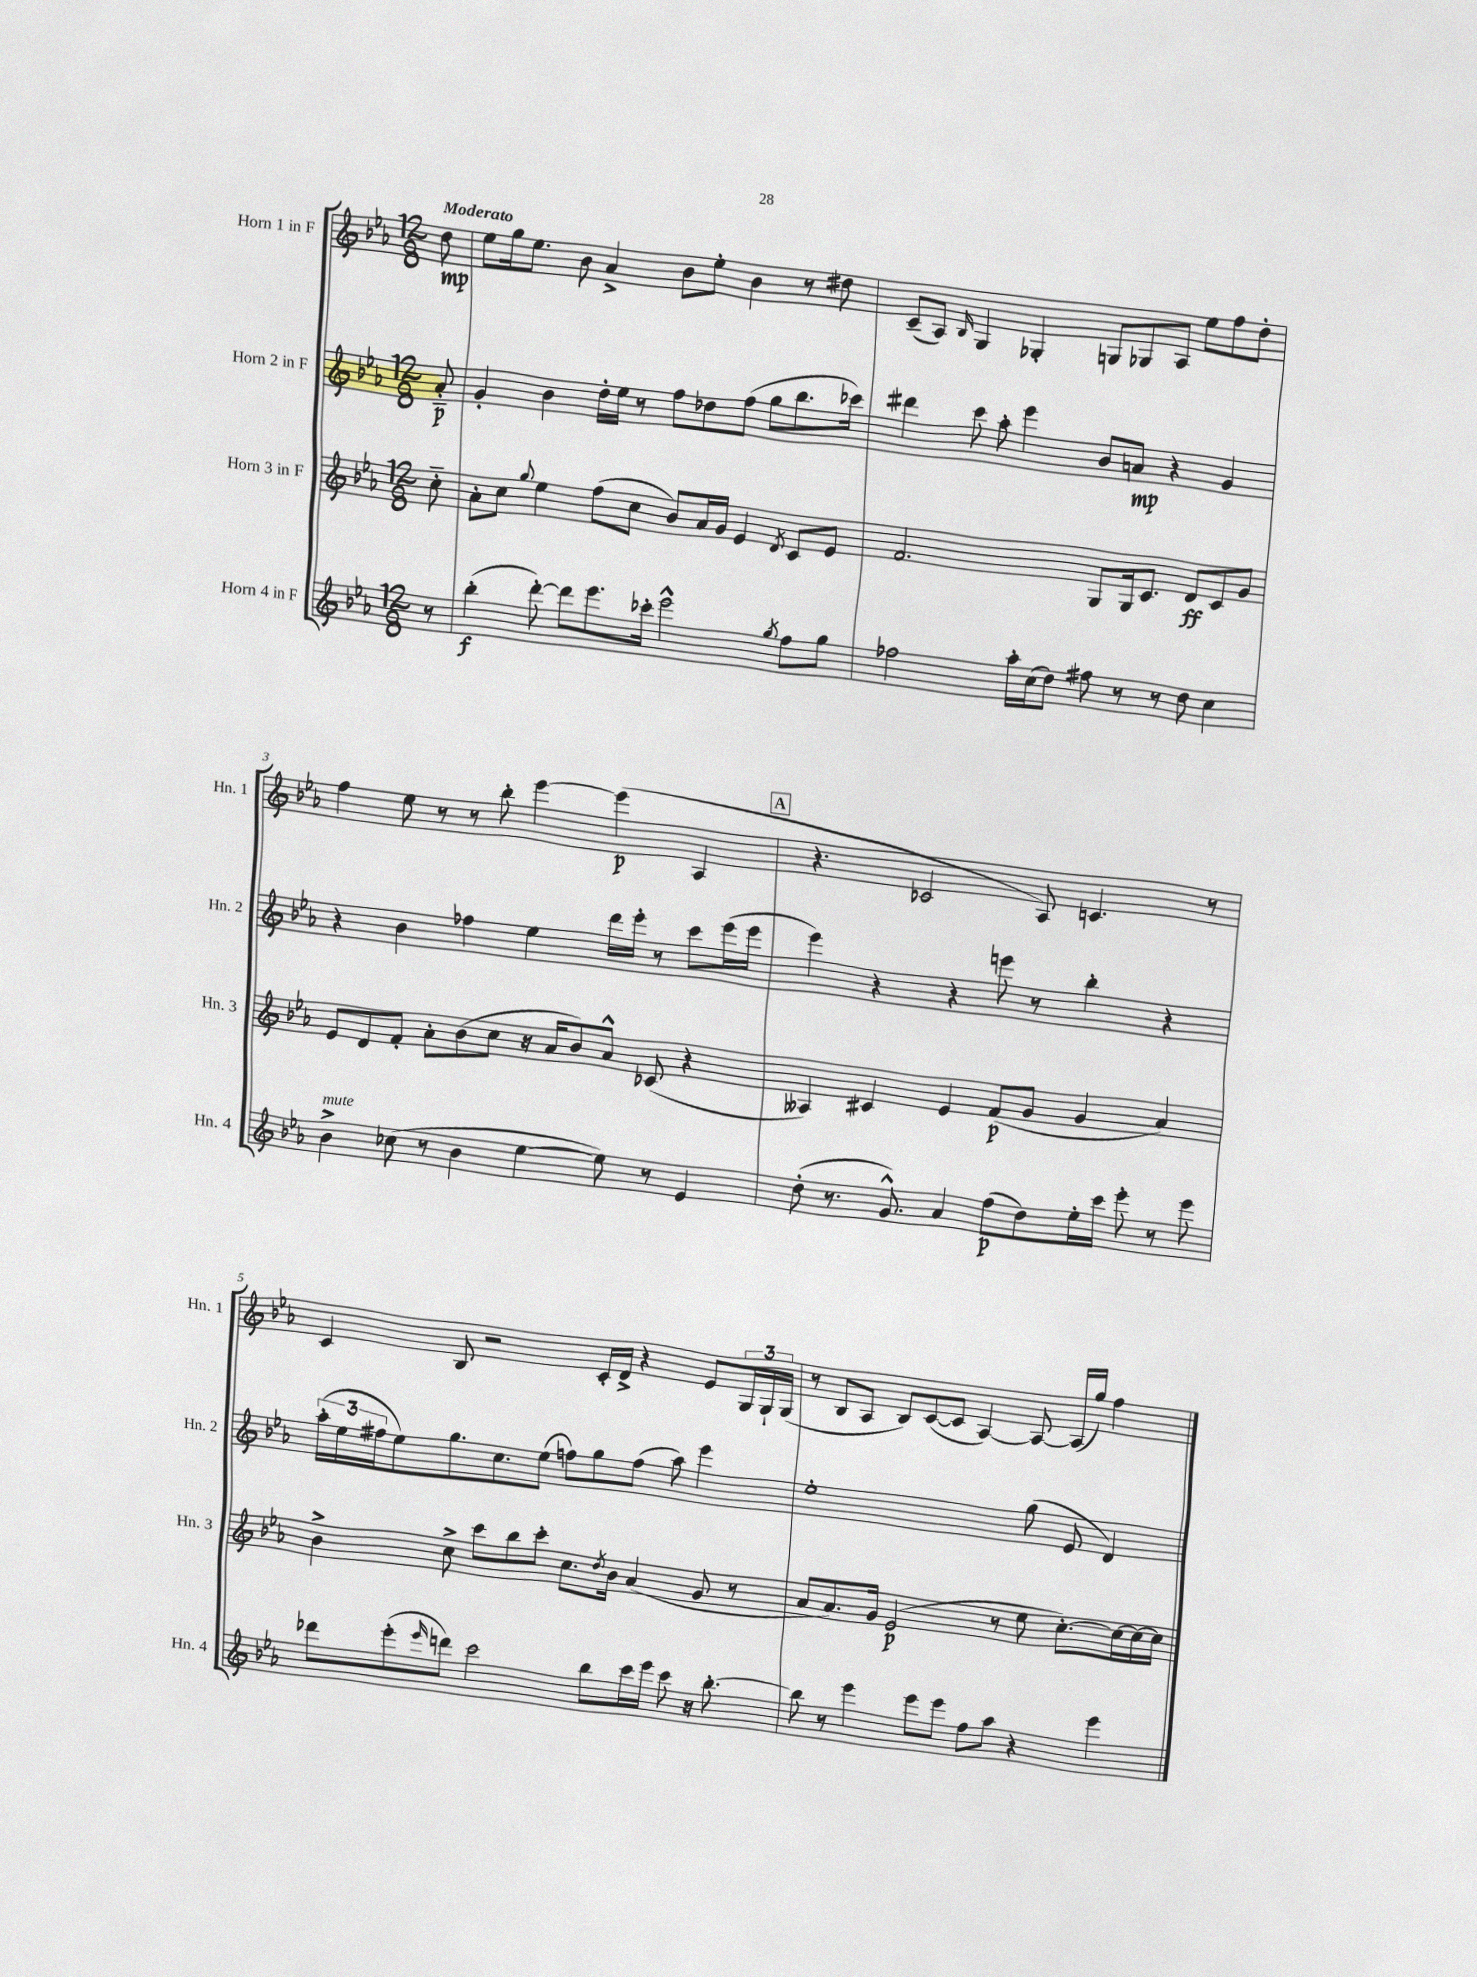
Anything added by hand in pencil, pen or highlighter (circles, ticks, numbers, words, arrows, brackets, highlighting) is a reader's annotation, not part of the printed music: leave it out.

**kern	**kern	**kern	**kern
*staff4	*staff3	*staff2	*staff1
*clefG2	*clefG2	*clefG2	*clefG2
*k[b-e-a-]	*k[b-e-a-]	*k[b-e-a-]	*k[b-e-a-]
*M12/8	*M12/8	*M12/8	*M12/8
8r	8cc'~	8a-'~	8dd
=	=	=	=
(4bb-'	8a-'	4g'	8ee-
.	8cc	.	16gg
.	.	.	8.ee-
.	8qqgg	.	.
[8ddd')	4ee-	4b-	.
8ddd]	.	.	8b-
8.eee-	(8ff	16dd'	4a-^
.	.	16ee-	.
.	8cc	8r	.
16ccc-'	.	.	.
2eee-^^	8b-)	8ff	8b-
.	16a-	8dd-	8ee-'
.	16g	.	.
.	4e-	(8ff	4b-
.	.	8gg	.
8qgg	8qd	.	.
8ff	8c	8.bb-	8r
8gg	8e-	.	8dd#
.	.	16ccc-)	.
=	=	=	=
2ff-	2.f	4ddd#	(8c~
.	.	.	8A-)
.	.	.	16qqB-
.	.	8ccc	4G
.	.	8aa-'	.
16aa-'	.	4eee-	4G-'
(16cc	.	.	.
8dd)	.	.	.
8ff#	8G	8b-	8G
8r	16G	8a	8G-
.	8.c	.	.
8r	.	4r	8A-
8dd	8d	.	8ee-
4cc	8c	4g	8ff
.	8g	.	8dd'
=	=	=	=
4b-^	8e-	4r	4ff
.	8d	.	.
(8cc-	8f'	4b-	8ee-
8r	8a-'	.	8r
4b-	(8b-	4ff-	8r
.	8cc	.	8bb-'
[4ee-	16r	4ee-	[4eee-
.	16a-	.	.
.	8b-)	.	.
8ee-])	8a-^^	16ddd	(4eee-]
.	.	16eee-'	.
8r	(8c-	8r	.
4e-	4r	8ccc	4A-
.	.	(16eee-	.
.	.	16eee-	.
=	=	=	=
(8dd'	4A--)	4eee-)	4.r
8.r	.	.	.
.	4c#	4r	.
8.g^^)	.	.	.
.	.	.	2c-
4a-	4e-	4r	.
(8ff	(8f	8eee	.
8dd)	8g	8r	8A-)
16ee-'	4g	4bb-'	4.c
16ccc	.	.	.
8eee-'	.	.	.
8r	4a-)	4r	.
8eee-	.	.	8r
=	=	=	=
8ddd-	4b-^	(24aa-'	4c
.	.	24ee-	.
.	.	24ff#	.
(8eee-'	.	8ee-)	.
16qqeee-	.	.	.
8ddd)	8cc^	8.gg	8B-
2ccc	8ccc	.	2r
.	.	8.cc	.
.	8bb-	.	.
.	8ccc'	(8ee-	.
.	8.cc	8ff)	.
8bb-	.	8gg	16c'
.	8qdd	.	.
.	16b-	.	16d^
16ccc	(4a-	(8ff	4r
16eee-	.	.	.
8ccc	.	8aa-)	.
16r	8g	4eee-	8e-
[8.bb-'	.	.	.
.	8r	.	24G
.	.	.	24G`
.	.	.	(24G
=	=	=	=
8bb-]	8a-	1ee-'	8r
8r	8.a-)	.	8B-
4eee-	.	.	8A-
.	16g	.	.
.	(2e-	.	8B-)
8eee-	.	.	([8c
8eee-	.	.	8c]
8ff	.	.	[4A-)
8aa-	8r	.	.
4r	8ee-	(8gg	8A-_
.	[8.cc')	8e-	(16A-]
.	.	.	16gg)
4eee-	.	4d)	4ff
.	16cc_	.	.
.	16cc_	.	.
.	16cc]	.	.
==	==	==	==
*-	*-	*-	*-
